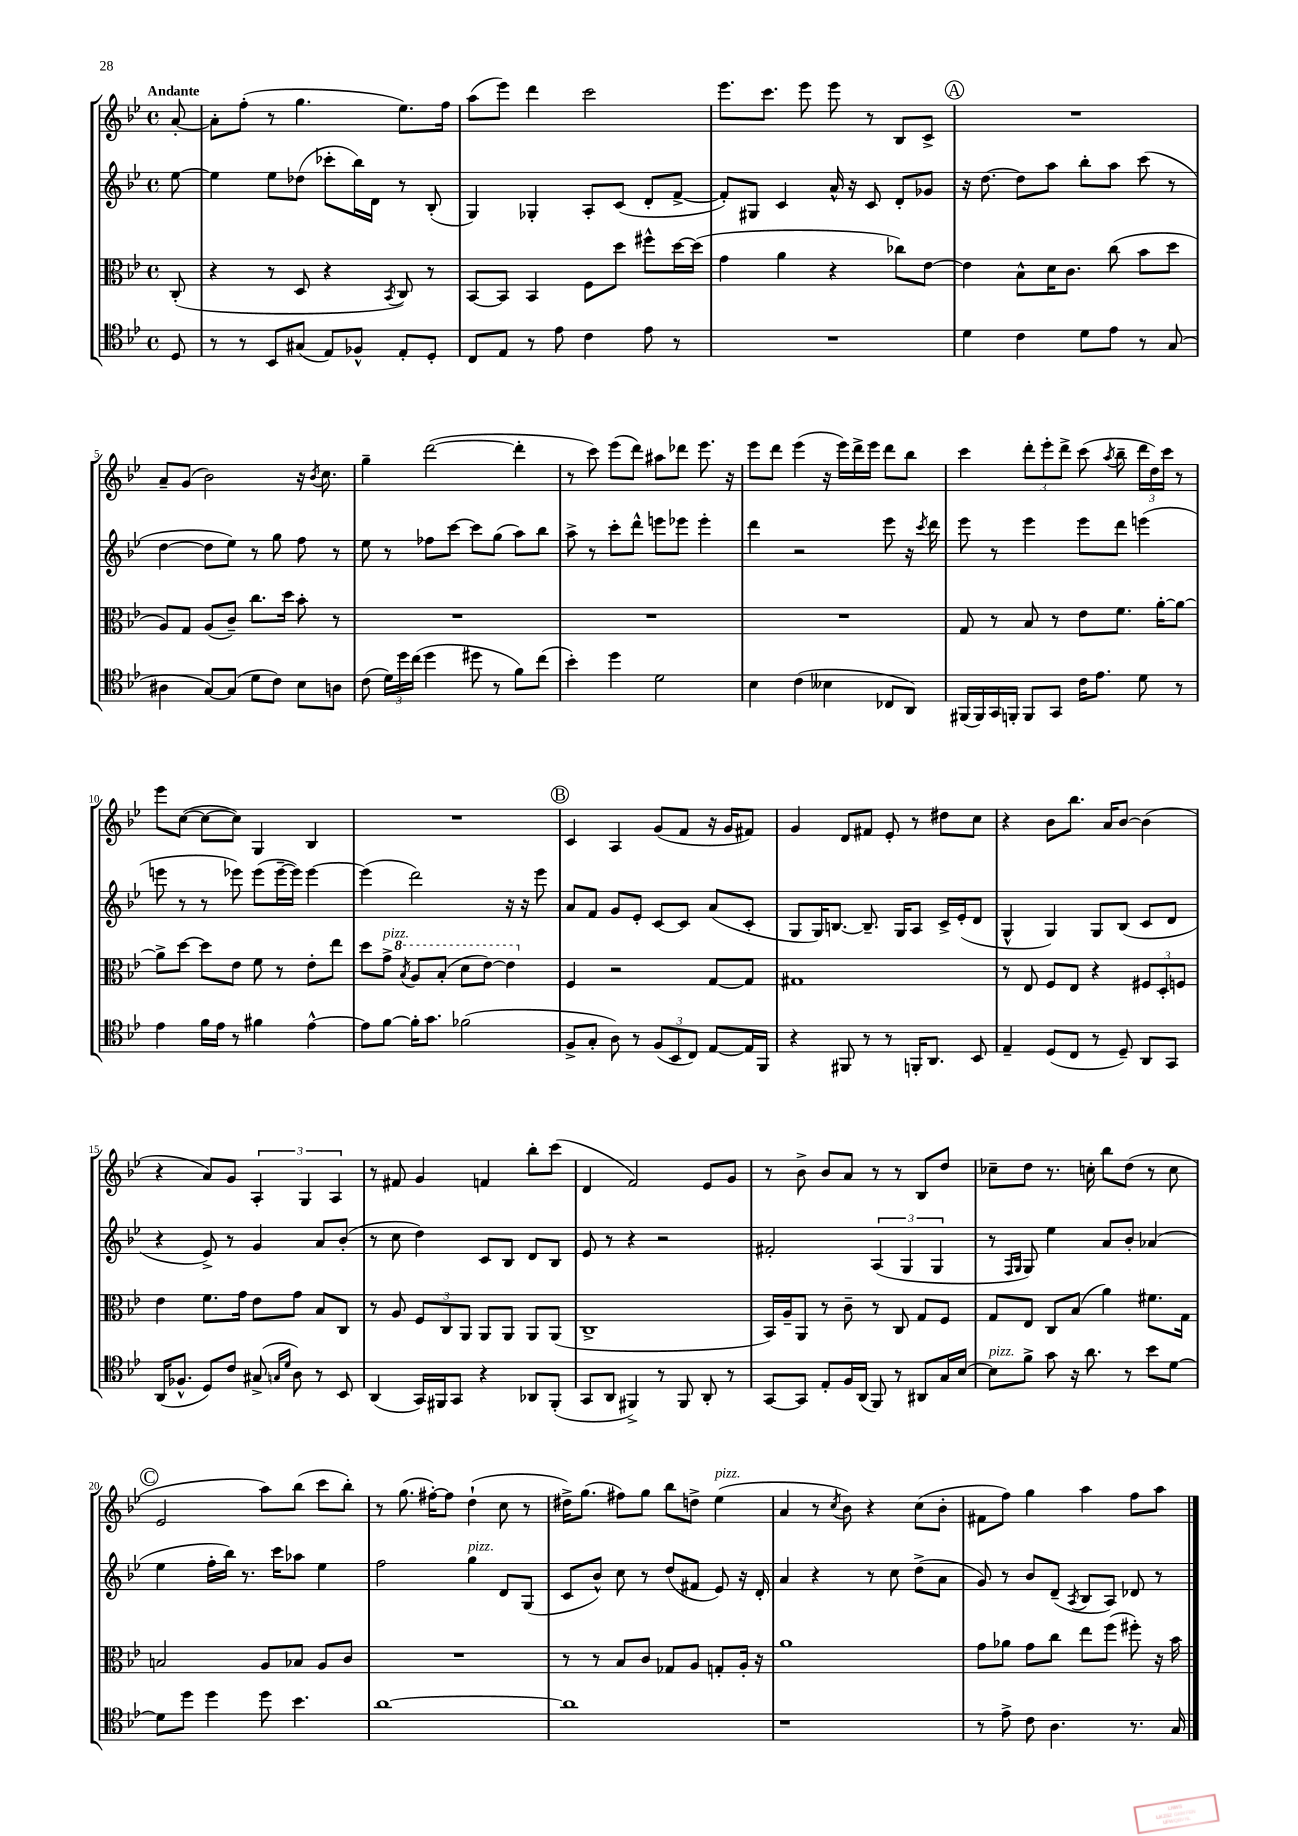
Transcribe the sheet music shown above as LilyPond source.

<<
\new StaffGroup <<
\new Staff = "s0" {
    \clef treble \key bes \major \defaultTimeSignature \time 4/4 \partial 8 \tempo "Andante"
    \autoBeamOff a'8~-. |
    a'8[-. f''8]-.( r8 g''4. ees''8.[) f''16] |
    a''8[( ees'''8]) d'''4 c'''2 |
    ees'''8.[ c'''8.] ees'''8 ees'''8 r8 bes8[ c'8]-> |
    \mark \markup { \circle "A" } R1 |
    a'8[-- g'8]( bes'2) r16 \acciaccatura { bes'8 } c''8. |
    g''4-- d'''2~( d'''4-. |
    r8 c'''8) ees'''8[( d'''8]) ais''8[ des'''8] ees'''8. r16 |
    ees'''8[ d'''8] ees'''4( r16 ees'''16[) d'''16-> ees'''16] d'''8[ bes''8] |
    c'''4 \tuplet 3/2 { d'''8[-. ees'''8-. d'''8]-> } c'''8( \acciaccatura { a''8 } bes''8-- \tuplet 3/2 { d'''16[ d''16) c'''16] } r8 |
    ees'''8[ c''8]~( c''8[~ c''8]) g4 bes4 |
    R1 |
    \mark \markup { \circle "B" } c'4 a4 g'8[( f'8] r16 g'16[ fis'8]) |
    g'4 d'8[ fis'8] ees'8-. r8 dis''8[ c''8] |
    r4 bes'8[ bes''8.] a'16[ bes'8]~ bes'4( |
    r4 a'8[) g'8] \tuplet 3/2 { a4-. g4 a4 } |
    r8 fis'8 g'4 f'4 bes''8[-. c'''8]( |
    d'4 f'2) ees'8[ g'8] |
    r8 bes'8-> bes'8[ a'8] r8 r8 bes8[ d''8] |
    ces''8[-- d''8] r8. c''16-. bes''8[ d''8]( r8 c''8 |
    \mark \markup { \circle "C" } ees'2 a''8[) bes''8]( c'''8[ bes''8]-.) |
    r8 g''8.( fis''16[~-.) fis''8] d''4-!( c''8 r8 |
    dis''16[->) g''8.]( fis''8[) g''8] bes''8[ d''8]-> ees''4^\markup { \italic "pizz." }( |
    a'4 r8 \acciaccatura { c''8 } bes'8) r4 c''8[( bes'8]-. |
    fis'8[ f''8]) g''4 a''4 f''8[ a''8] \bar "|." |
}
\new Staff = "s1" {
    \clef treble \key bes \major \defaultTimeSignature \time 4/4 \partial 8
    \autoBeamOff ees''8~ |
    ees''4 ees''8[ des''8]( ces'''8[-. bes''16) d'16] r8 bes8-.( |
    g4) ges4-. a8[-. c'8]( d'8[-. f'8]~-> |
    f'8[-.) gis8] c'4 a'16-^ r16 c'8 d'8[-. ges'8] |
    \mark \markup { \circle "A" } r16 d''8.~ d''8[ a''8] bes''8[-. a''8] c'''8( r8 |
    d''4~ d''8[ ees''8]) r8 g''8 f''8 r8 |
    ees''8 r8 fes''8[ c'''8]~ c'''8[ g''8]( a''8[) bes''8] |
    a''8-> r8 c'''8[-. d'''8]-^ e'''8[ ees'''8] ees'''4-. |
    d'''4 r2 ees'''8 r16 \acciaccatura { c'''8 } d'''16 |
    ees'''8 r8 ees'''4 ees'''8[ d'''8] e'''4( |
    e'''8 r8 r8 ees'''8) ees'''8[( ees'''16~-- ees'''16]) ees'''4~ |
    ees'''4( d'''2) r16 r16 ees'''8 |
    \mark \markup { \circle "B" } a'8[ f'8] g'8[ ees'8]-. c'8[~ c'8] a'8[( c'8]-. |
    g8[ g16) b8.]~ b8.-- g16[ a8] c'16[-> ees'16-.( d'8] |
    g4-^ g4) g8[ bes8]( c'8[ d'8] |
    r4 ees'8->) r8 g'4 a'8[ bes'8]-.( |
    r8 c''8 d''4) c'8[ bes8] d'8[ bes8] |
    ees'8 r8 r4 r2 |
    fis'2-. \tuplet 3/2 { a4( g4 g4 } |
    r8 \grace { f16[ g16] } g8) ees''4 a'8[ bes'8]-. aes'4( |
    \mark \markup { \circle "C" } ees''4 f''16[-. bes''16]) r8. c'''16[ aes''8] ees''4 |
    f''2 g''4^\markup { \italic "pizz." } d'8[ g8]( |
    c'8[ bes'8]-^) c''8 r8 d''8[( fis'8] ees'8) r16 d'16-. |
    a'4 r4 r8 c''8 d''8[->( a'8] |
    g'8) r8 bes'8[ d'8]--( \acciaccatura { a8 } bes8[ a8]) des'8 r8 \bar "|." |
}
\new Staff = "s2" {
    \clef alto \key bes \major \defaultTimeSignature \time 4/4 \partial 8
    \autoBeamOff c8-.( |
    r4 r8 d8 r4 \acciaccatura { bes,8 } c8) r8 |
    bes,8[~ bes,8] bes,4 f8[ d''8] fis''8[-^ d''16~ d''16]( |
    g'4 a'4 r4 ces''8[) ees'8]~ |
    \mark \markup { \circle "A" } ees'4 bes8[-^ d'16 c'8.] c''8( bes'8[ d''8] |
    a8[) g8] a8[( c'8]--) c''8.[ d''16] bes'8-. r8 |
    R1 |
    R1 |
    R1 |
    g8 r8 bes8 r8 ees'8[ f'8.] a'16[~-. a'8]~ |
    a'8[-> d''8]~ d''8[ ees'8] f'8 r8 ees'8[-. ees''8] |
    d''8[ g'8]->^\markup { \italic "pizz." } \ottava #1 \acciaccatura { bes'8 } a'8[ bes'8]-.( d''8[ ees''8]~) ees''4 \ottava #0 |
    \mark \markup { \circle "B" } f4 r2 g8[~ g8] |
    gis1 |
    r8 ees8 f8[ ees8] r4 \tuplet 3/2 { fis8[ d8-. f8] } |
    ees'4 f'8.[ g'16] ees'8[ g'8] bes8[ c8] |
    r8 a8 \tuplet 3/2 { f8[ c8 a,8] } a,8[ a,8] a,8[ a,8]( |
    c1-> |
    bes,16[) a16-- a,8] r8 c'8-- r8 c8 g8[ f8] |
    g8[ ees8] c8[ bes8]( a'4) fis'8.[ g16] |
    \mark \markup { \circle "C" } b2 a8[ bes8] a8[ c'8] |
    R1 |
    r8 r8 bes8[ c'8] ges8[ a8] g8[-. a16]-. r16 |
    a'1 |
    g'8[ aes'8] g'8[ c''8] ees''8[ f''8]( fis''8-.) r16 bes'16 \bar "|." |
}
\new Staff = "s3" {
    \clef tenor \key bes \major \defaultTimeSignature \time 4/4 \partial 8
    \autoBeamOff d8 |
    r8 r8 bes,8[ gis8]( ees8[) fes8]-^ ees8[-. d8]-. |
    c8[ ees8] r8 ees'8 c'4 ees'8 r8 |
    R1 |
    \mark \markup { \circle "A" } d'4 c'4 d'8[ ees'8] r8 g8( |
    ais4 g8[~) g8]( d'8[ c'8]) bes8[ a8] |
    c'8( \tuplet 3/2 { d'16[) d''16 c''16]( } d''4 dis''8 r8 f'8[) c''8]( |
    bes'4-.) d''4 d'2 |
    bes4 c'4( beses4 ces8[ a,8]) |
    fis,16[( fis,16) g,16 f,16]-. f,8[ g,8] c'16[ ees'8.] d'8 r8 |
    ees'4 f'16[ ees'16] r8 fis'4 ees'4~-^ |
    ees'8[ f'8]~ f'16[-. g'8.] fes'2( |
    \mark \markup { \circle "B" } f8[-> g8]-. a8) r8 \tuplet 3/2 { f8[( bes,8 c8]) } ees8[~ ees16 f,16] |
    r4 fis,8 r8 r8 f,16[-. a,8.] bes,8 |
    ees4-- d8[( c8] r8 d8--) a,8[ g,8] |
    a,16[( fes8.]-^ d8[) c'8] gis8->( \grace { g16[ d'16] } a8) r8 bes,8 |
    a,4( g,16[) fis,16 g,8] r4 aes,8[ fis,8]-.( |
    g,8[ a,8] fis,4->) r8 fis,8 a,8-. r8 |
    g,8[~ g,8] ees8[-. f16 a,16]( f,8) r8 ais,8[ g16 bes16]~ |
    bes8[^\markup { \italic "pizz." } f'8]-> g'8 r16 a'8. r8 bes'8[ d'8]~ |
    \mark \markup { \circle "C" } d'8[ d''8] d''4 d''8 bes'4. |
    a'1~ |
    a'1 |
    r1 |
    r8 ees'8-> c'8 a4. r8. g16 \bar "|." |
}
>>
>>
